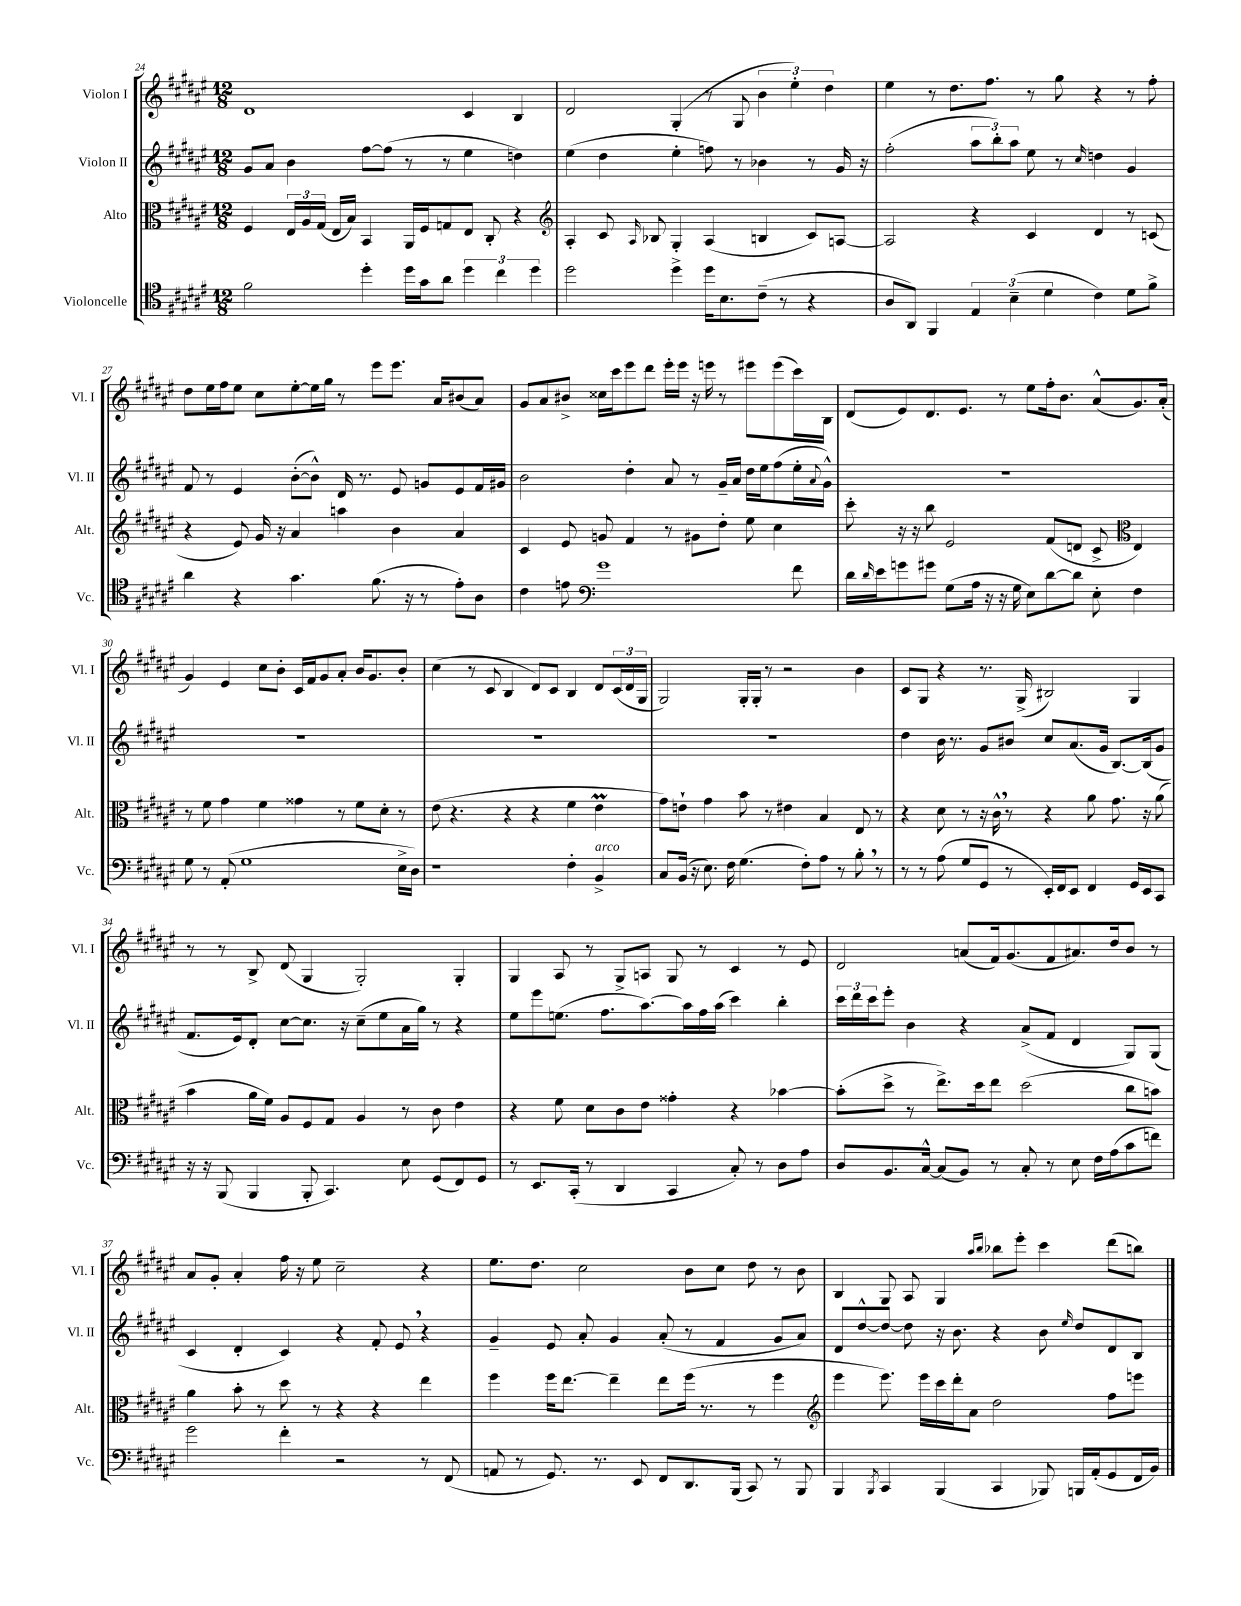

**kern	**kern	**kern	**kern
*staff4	*staff3	*staff2	*staff1
*clefC4	*clefC3	*clefG2	*clefG2
*k[f#c#g#d#a#e#]	*k[f#c#g#d#a#e#]	*k[f#c#g#d#a#e#]	*k[f#c#g#d#a#e#]
*M12/8	*M12/8	*M12/8	*M12/8
2f#	4F#	8g#	1d#
.	.	8a#	.
.	24E#	4b	.
.	24A#	.	.
.	(24G#	.	.
.	16E#	.	.
.	16B)	.	.
4dd#'	4BB	[8ff#	.
.	.	(8ff#]	.
16dd#	16AA#	8r	.
16g#	16F#	.	.
8a#	8G	8r	.
6dd#	8E#	4ee#	4c#
.	8C#'	.	.
6cc#	.	.	.
.	4r	4dd)	4B
6dd#	.	.	.
=	=	=	=
*	*clefG2	*	*
2dd#	4A#'	(4ee#	2d#
.	8c#	4dd#	.
.	16qqA#	.	.
.	8B-	.	.
4dd#^	4G#'	4ee#'	(4G#'
16dd#	(4A#	8ff)	8r
8.B	.	.	.
.	.	8r	8G#
(8c#~	4B	4b-	6b
8r	.	.	.
.	.	.	6ee#')
4r	8c#)	8r	.
.	.	.	6dd#
.	[8A	16g#	.
.	.	16r	.
=	=	=	=
8A#	2A]	(2ff#'	4ee#
8AA#)	.	.	.
4FF#	.	.	8r
.	.	.	8.dd#
6E#	4r	12aa#	.
.	.	.	8.ff#
.	.	12bb')	.
(6B~	.	12aa#	.
.	4c#	8ee#	8r
6d#	.	.	.
.	.	8r	8gg#
.	.	16qqcc#	.
4c#)	4d#	4dd	4r
8d#	8r	4g#	8r
8f#^	(8c	.	8ff#'
=	=	=	=
4a#	4r	8f#	8dd#
.	.	8r	16ee#
.	.	.	16ff#
4r	8e#)	4e#	8ee#
.	16g#	.	8cc#
.	16r	.	.
4.g#	4a#	([8b'	[8ee#'
.	.	8b^^])	16ee#]
.	.	.	16gg#
.	4aa	16d#	8r
.	.	8.r	.
(8.f#	.	.	8eee#
.	4b	8e#	8.eee#
16r	.	.	.
8r	.	8g	.
.	.	.	16a#
8e#')	4a#	8e#	(8b#
8A#	.	16f#	8a#)
.	.	16g#	.
=	=	=	=
4c#	4c#	2b	8g#
.	.	.	8a#
8e	8e#	.	8b#^
*clefF4	*	*	*
1g#	8g	.	16cc##
.	.	.	16ccc#
.	4f#	4dd#'	8eee#
.	.	.	8ddd#
.	8r	8a#	16eee#'
.	.	.	16eee#
.	8g#	8r	16r
.	.	.	16eee
.	8dd#'	16g#~	8r
.	.	16a#	.
.	8ee#	16dd#	8eee#
.	.	16ee#	.
.	4cc#	(8ff#	(8eee#
8f#	.	16ee#'	16ccc#)
.	.	8qqa#	.
.	.	16g#^^)	16B
=	=	=	=
16d#	8ccc#'	1.r	(8d#
16qqd#	.	.	.
16e#	.	.	.
8g	16r	.	8e#)
.	16r	.	.
8g#	8bb	.	8.d#
(8G#	2e#	.	.
.	.	.	8.e#
16A#	.	.	.
16r	.	.	.
16r	.	.	8r
16G#	.	.	.
8E#)	.	.	8ee#
[8d#	(8f#	.	16ff#'
.	.	.	8.b
8d#]	8d	.	.
8E#'	8c#^	.	(8a#^^
*	*clefC3	*	*
4F#	4E#)	.	8.g#)
.	.	.	(16a#'
=	=	=	=
8G#	8r	1.r	4g#)
8r	8f#	.	.
(8AA#'	4g#	.	4e#
1G#	.	.	.
.	4f#	.	8cc#
.	.	.	8b'
.	4g##	.	16c#
.	.	.	16f#
.	.	.	8g#
.	8r	.	8a#'
.	8f#	.	16b
.	.	.	8.g#
.	8d#'	.	.
16E#^	8r	.	8b'
16D#)	.	.	.
=	=	=	=
1r	(8e#	1.r	(4cc#
.	4.r	.	.
.	.	.	8r
.	.	.	8c#
.	4r	.	4B
.	4r	.	8d#)
.	.	.	8c#
4F#'	4f#	.	4B
4BB^	4e#	.	8d#
.	.	.	(24c#
.	.	.	24d#
.	.	.	24G#
=	=	=	=
8C#	8g#)	1.r	2G#)
(16BB	8e`	.	.
16r	.	.	.
8.E#)	4g#	.	.
16F#	.	.	.
(4.G#	8b	.	16G#'
.	.	.	16G#'
.	8r	.	8r
.	4e#	.	2r
8F#')	.	.	.
8A#	4B	.	.
8r	.	.	.
8B'	8E#	.	4b
8r	8r	.	.
=	=	=	=
8r	4r	4dd#	8c#
8r	.	.	8G#
(8A#	8d#	16b	4r
.	.	8.r	.
8G#	8r	.	.
8GG#	16r	8g#	8.r
.	16c#^^	.	.
8r	8r	8b#	.
.	.	.	(16G#^
16EE#')	4r	8cc#	2B#)
16FF#	.	.	.
8EE#	.	(8.a#	.
4FF#	8a#	.	.
.	.	16g#	.
.	8.g#	[8.B)	.
16GG#	.	.	4G#
16EE#	16r	(16B]	.
8CC#	(8a#	8g#	.
=	=	=	=
16r	4b	8.f#	8r
16r	.	.	.
(8BBB	.	.	8r
.	.	16e#)	.
4BBB	16a#	8d#'	8B^
.	16f#)	.	.
.	8A#	[8cc#	(8d#
8BBB'	8F#	8.cc#]	4G#
4.CC#)	8G#	.	.
.	.	16r	.
.	4A#	(8cc#~	2G#')
.	.	8ee#	.
8E#	8r	16a#	.
.	.	16gg#)	.
(8GG#	8c#	8r	.
8FF#)	4e#	4r	4G#'
8GG#	.	.	.
=	=	=	=
8r	4r	8ee#	4G#
8.EE#	.	8eee#	.
.	8f#	(8.ee	8A#
(16CC#'	.	.	.
8r	8d#	.	8r
.	.	8.ff#	.
4DD#	8c#	.	8G#^
.	8e#	[8.aa#)	8A
4CC#	4g##'	.	8G#
.	.	16aa#]	.
.	.	16ff#	8r
.	.	(16aa#	.
8C#')	4r	4ccc#)	4c#
8r	.	.	.
8D#	[4b-	4bb'	8r
8A#	.	.	8e#
=	=	=	=
8D#	(8b-']	24ccc#	2d#
.	.	24ddd#	.
.	.	24ccc#	.
8.BB	8dd#^	8eee#'	.
.	8r	4b	.
[16C#^^	.	.	.
(8C#]	8.ee#^)	.	.
8BB)	.	4r	(8a
.	16dd#	.	.
8r	8ee#	.	16f#)
.	.	.	(8.g#
8C#'	(2dd#	(8a#^	.
8r	.	8f#	8f#
8E#	.	4d#	8.a#)
16F#	.	.	.
(16A#	.	.	16dd#
8c#	8cc#	8G#)	8b
8f)	8b)	(8G#	8r
=	=	=	=
2g#	4a#	4c#	8a#
.	.	.	8g#'
.	8b'	4d#'	4a#'
.	8r	.	.
4f#'	8dd#	4c#)	16ff#
.	.	.	16r
.	8r	.	8ee#
2r	4r	4r	2cc#~
.	4r	8f#'	.
.	.	8e#	.
8r	4ee#	4r	4r
(8FF#	.	.	.
=	=	=	=
8AA	4ff#	4g#~	8.ee#
8r	.	.	.
.	.	.	8.dd#
8.GG#)	16ff#	8e#	.
.	[8.ee#	.	.
.	.	8a#'	2cc#
8.r	.	.	.
.	4ee#~]	4g#	.
8EE#	.	.	.
8FF#	8ee#	(8a#'	.
8.DD#	(16ff#	8r	8b
.	8.r	.	.
.	.	4f#	8cc#
(16BBB	.	.	.
8CC#)	8r	.	8dd#
8r	4ff#	8g#	8r
8BBB	.	8a#)	8b
=	=	=	=
*	*clefG2	*	*
4BBB	4eee#	8d#	4B
.	.	[8dd#^^	.
8qBBB	.	.	.
4CC#	8.eee#)	8dd#_	8G#
.	.	8dd#]	8A#
.	16eee#	.	.
(4BBB	16ccc#	16r	4G#
.	16ddd#'	8.b	.
.	8a#	.	.
.	.	.	16qqaa#
.	.	.	16qqbb
4CC#	2dd#	4r	8bb-
.	.	.	8eee#'
8BBB-)	.	8b	4ccc#
.	.	16qqee#	.
16BBB	.	8dd#	.
(16AA#'	.	.	.
8GG#	8ff#	8d#	(8ddd#
16FF#	8eee	8B	8bb)
16BB)	.	.	.
==	==	==	==
*-	*-	*-	*-
